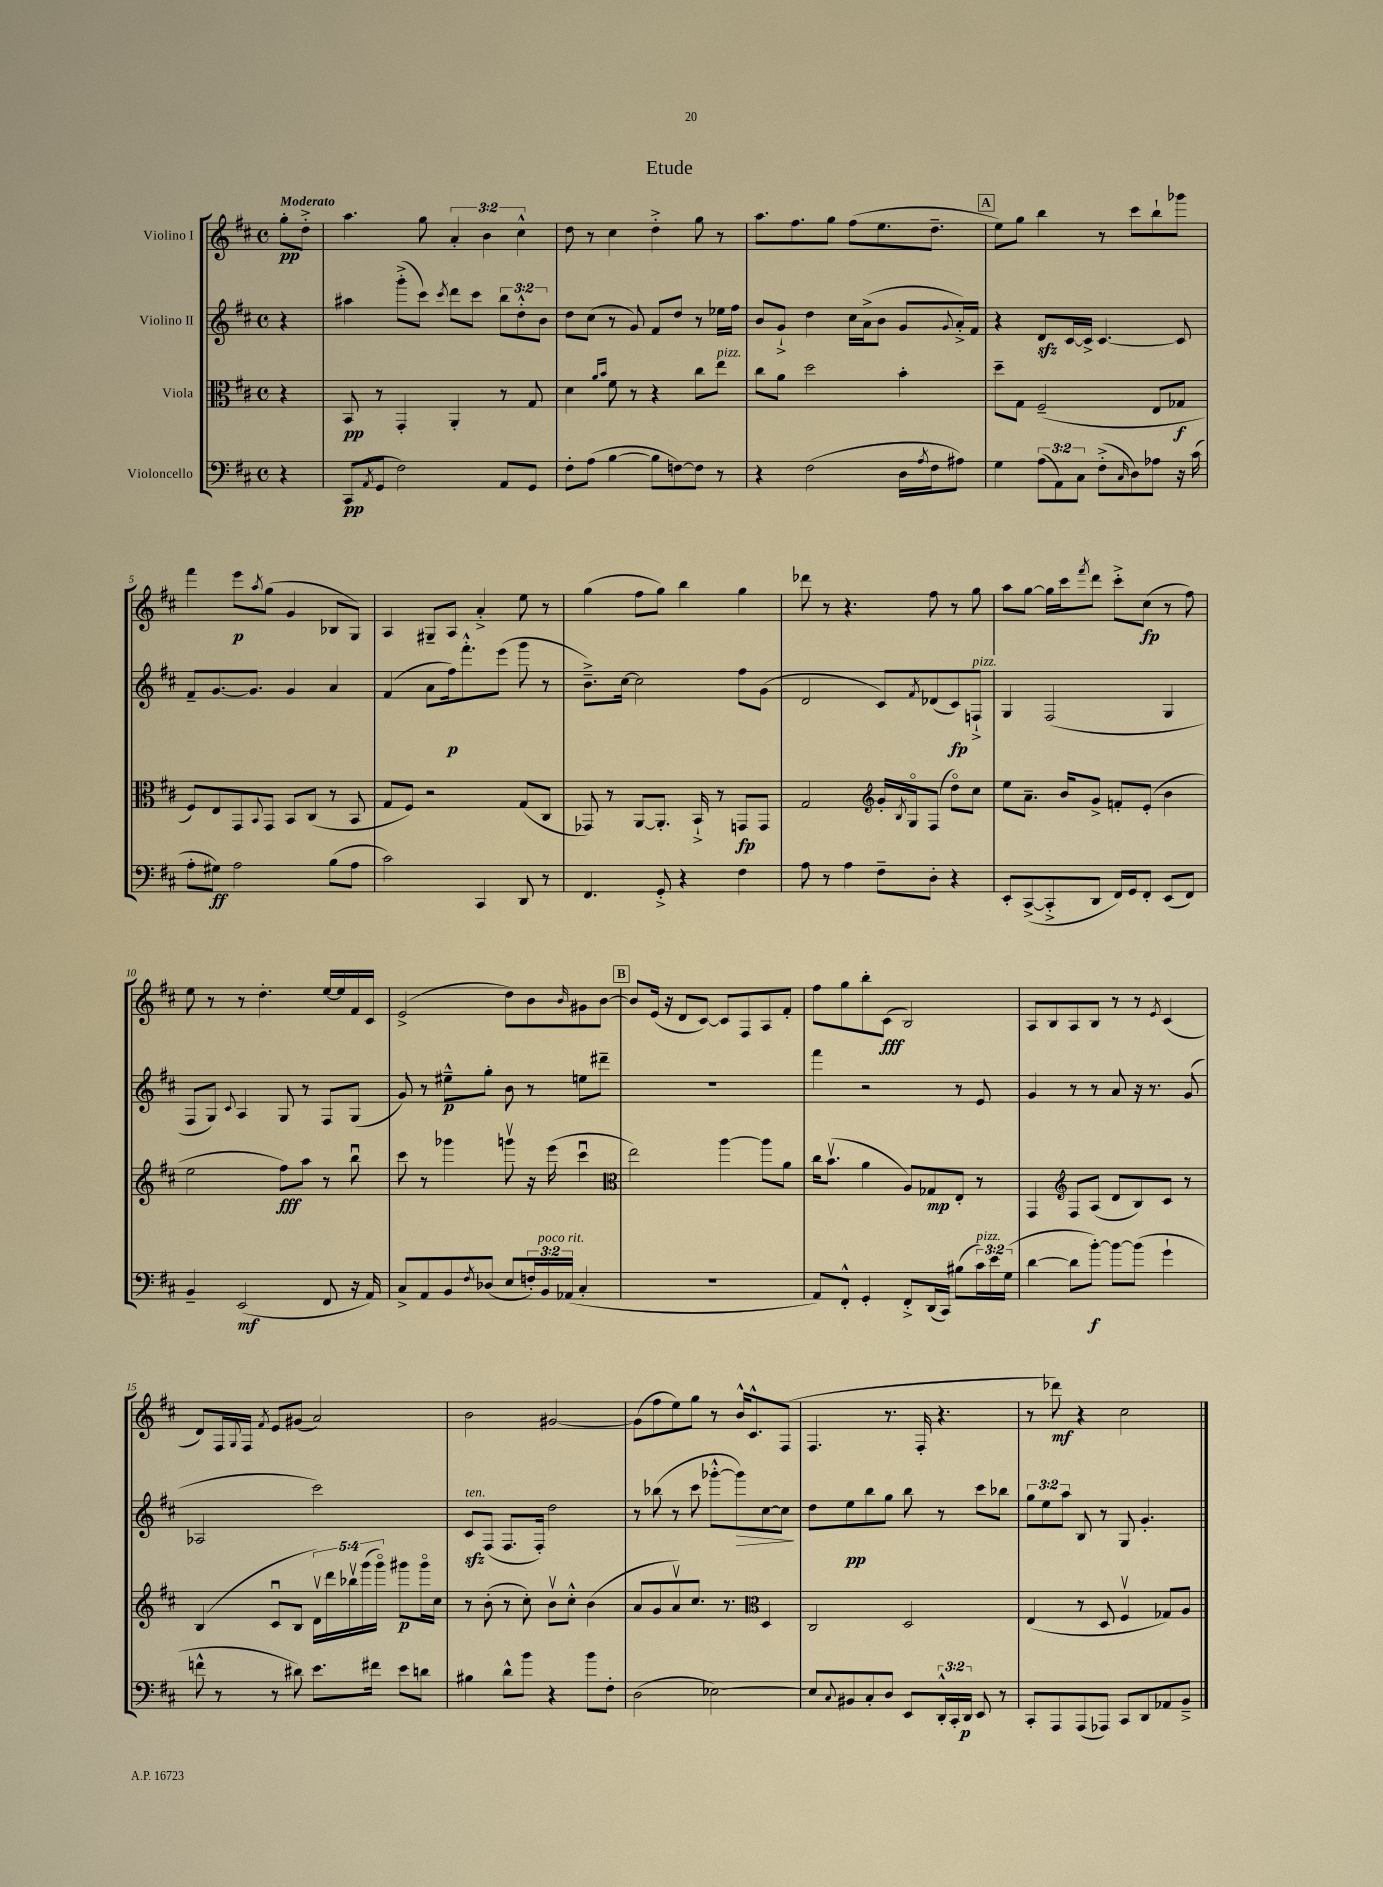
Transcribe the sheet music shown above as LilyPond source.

\header { title = "Etude" }
<<
\new StaffGroup <<
\new Staff = "s0" \with { instrumentName = "Violino I" } {
    \clef treble \key d \major \defaultTimeSignature \time 4/4 \override Staff.TupletNumber.text = #tuplet-number::calc-fraction-text \partial 4 \tempo "Moderato"
    g''8-.\pp d''8-.-> |
    a''4. g''8 \tuplet 3/2 { a'4-. b'4 cis''4-^ } |
    d''8 r8 cis''4 d''4-.-> g''8 r8 |
    a''8. fis''8. g''8 fis''8( e''8. d''8.-- |
    \mark \markup { \box "A" } e''8) g''8 b''4 r8 cis'''8 b''8-! ges'''8 |
    fis'''4 e'''8\p \acciaccatura { a''8 } g''8( g'4 bes8 g8) |
    a4 gis8-- a8 a'4-.-> e''8 r8 |
    g''4( fis''8 g''8) b''4 g''4 |
    des'''8 r8 r4. fis''8 r8 g''8 |
    a''8 g''8~ g''16 cis'''16 \acciaccatura { fis'''8 } d'''8 cis'''8-.-> cis''8\fp( r8 fis''8) |
    e''8 r8 r8 d''4.-. e''16~ e''16 fis'16 cis'16 |
    e'2->( d''8) b'8 \grace { b'16 } gis'8 b'8~ |
    \mark \markup { \box "B" } b'8 e'16( r16 d'8 cis'8~) cis'8 fis8 a8 fis'8-. |
    fis''8 g''8 b''8-. cis'8\fff( b2) |
    a8 b8 a8 b8 r8 r8 \acciaccatura { e'8 } cis'4( |
    d'8) fis16 \appoggiatura { g8 } fis16 \acciaccatura { fis'8 } e'8 gis'8( a'2) |
    b'2 gis'2~ |
    gis'8( fis''8 e''8) g''8 r8 b'16-^ cis'8.-^ fis8( |
    fis4. r8. fis16-. r4. |
    r8 des'''8\mf) r4 cis''2 \bar "|." |
}
\new Staff = "s1" \with { instrumentName = "Violino II" } {
    \clef treble \key d \major \defaultTimeSignature \time 4/4 \override Staff.TupletNumber.text = #tuplet-number::calc-fraction-text \partial 4
    r4 |
    ais''4 g'''8-.->( cis'''8) \acciaccatura { cis'''8 } d'''8 cis'''8 \tuplet 3/2 { b''8 d''8-.-^ b'8 } |
    d''8 cis''8( r8 g'8) fis'8 d''8 r8 ees''16 fis''16 |
    b'8 g'8-!-> d''4 cis''16 a'16->( b'8 g'8 \appoggiatura { g'8 } a'16-.->) fis'16 |
    \mark \markup { \box "A" } r4 d'8\sfz cis'16~ cis'16-> cis'4.~ cis'8 |
    fis'8-- g'8.~ g'8. g'4 a'4 |
    fis'4( a'8 fis''16\p) fis'''8.-.-^ e'''8( g'''8 r8 |
    b'8.--->) cis''16~ cis''2 fis''8 g'8( |
    d'2 cis'8) \acciaccatura { fis'8 } des'8( cis'8\fp) f8-!->^\markup { \italic "pizz." } |
    g4 fis2( g4 |
    fis8 g8) \appoggiatura { cis'8 } a4 g8 r8 fis8 g8( |
    g'8) r8 eis''8---^\p g''8-. b'8 r8 e''8 dis'''8-- |
    \mark \markup { \box "B" } R1 |
    fis'''4 r2 r8 e'8 |
    g'4 r8 r8 a'8 r16 r8. g'8( |
    aes2 cis'''2) |
    cis'8\sfz^\markup { \italic "ten." } fis8( fis8. fis16-.) d''2 |
    r8 bes''8( r8 cis'''8 ges'''8~-.-^ ges'''8\>) cis''8~ cis''8\! |
    d''8 e''8\pp b''8 g''8 b''8 r8 cis'''8 bes''8 |
    \tuplet 3/2 { g''8 e''8 a''8 } b8 r8 g8 g'4.-. \bar "|." |
}
\new Staff = "s2" \with { instrumentName = "Viola" } {
    \clef alto \key d \major \defaultTimeSignature \time 4/4 \override Staff.TupletNumber.text = #tuplet-number::calc-fraction-text \partial 4
    r4 |
    b,8\pp r8 g,4-. a,4-. r8 g8 |
    d'4 \grace { a'16 b'16 } fis'8 r8 r4 cis''8 e''8^\markup { \italic "pizz." } |
    cis''8 a'8 d''2 b'4-. |
    \mark \markup { \box "A" } d''8-- g8 fis2--( e8 ges8\f |
    fis8) e8 g,8 \appoggiatura { b,8 } g,8 b,8 cis8( r8 b,8 |
    g8 fis8) r2 g8( cis8 |
    ges,8) r8 a,8~ a,8.-. b,16-!-> r8 g,8\fp g,8 |
    g2 \clef treble g'16-. \acciaccatura { b8 } g16\flageolet fis8( d''8\flageolet) cis''8 |
    e''8 a'8.-- b'16 g'8-> f'8-. e'8-.( b'4 |
    e''2 fis''8\fff) a''8 r8 b''8\downbow |
    cis'''8 r8 ges'''4 g'''8\upbow r16 e'''16( cis'''4\downbow |
    \mark \markup { \box "B" } \clef alto e''2) a''4~ a''8 a'8 |
    cis''16 b'8.\upbow( a'4 a8) ges8\mp e8-. r8 |
    g,4 \clef treble fis8 a8( d'8 b8) cis'8 r8 |
    b4( cis'8\downbow b8 \tuplet 5/4 { d'16\upbow) d'''16 bes''16\upbow g'''16( g'''16\flageolet) } gis'''8\p gis'''16\flageolet cis''16 |
    r8 b'8-.( r8 cis''8-.) b'8\upbow cis''8-.-^ b'4( |
    a'8 g'8 a'8\upbow) cis''8. r8. \clef alto d4 |
    cis2 d2 |
    e4( r8 d8 fis4\upbow ges8) a8 \bar "|." |
}
\new Staff = "s3" \with { instrumentName = "Violoncello" } {
    \clef bass \key d \major \defaultTimeSignature \time 4/4 \override Staff.TupletNumber.text = #tuplet-number::calc-fraction-text \partial 4
    r4 |
    cis,8\pp( \acciaccatura { a,8 } g,8 fis2) a,8 g,8 |
    fis8-. a8( b4~ b8 f8~) f8 r8 |
    r4 fis2( d16 \acciaccatura { a8 } fis16 ais8) |
    \mark \markup { \box "A" } g4 \tuplet 3/2 { a8( a,8) cis8 } fis8-.->( \grace { cis16 } d8) aes8 r16 cis'16( |
    a8-. gis8\ff) a2 b8( a8 |
    cis'2) cis,4 d,8 r8 |
    fis,4. g,8-.-> r4 fis4 |
    a8 r8 a4 fis8-- d8-. r4 |
    e,8-. cis,8~->( cis,8-.-> d,8 fis,16) g,16 fis,8-. e,8( fis,8) |
    b,4-- e,2\mf( fis,8 r16 a,16) |
    cis8-> a,8 b,8 \acciaccatura { fis8 } des8( e8 \tuplet 3/2 { f16-.) b,16^\markup { \italic "poco rit." } aes,16( } cis4-. |
    \mark \markup { \box "B" } R1 |
    a,8) fis,8-.-^ g,4-. fis,8-.-> d,16( cis,16) bis8( \tuplet 3/2 { cis'16^\markup { \italic "pizz." }) e'16 g16( } |
    d'4~ d'8 b'8~-.\f) b'8~ b'8( g'4-! |
    f'8-^ r8 r8 dis'8) e'8. fis'16 e'8 d'8 |
    bis4 d'8-^ b'8 r4 b'8 fis8-. |
    d2( ees2~) |
    ees8 \appoggiatura { cis8 } bis,8 cis8-. d8 e,8 \tuplet 3/2 { d,16-.-^ cis,16-. d,16\p } e,8 r8 |
    cis,8-. a,,8 a,,8( aes,,8) cis,8 d,8 aes,8 b,8---> \bar "|." |
}
>>
>>
